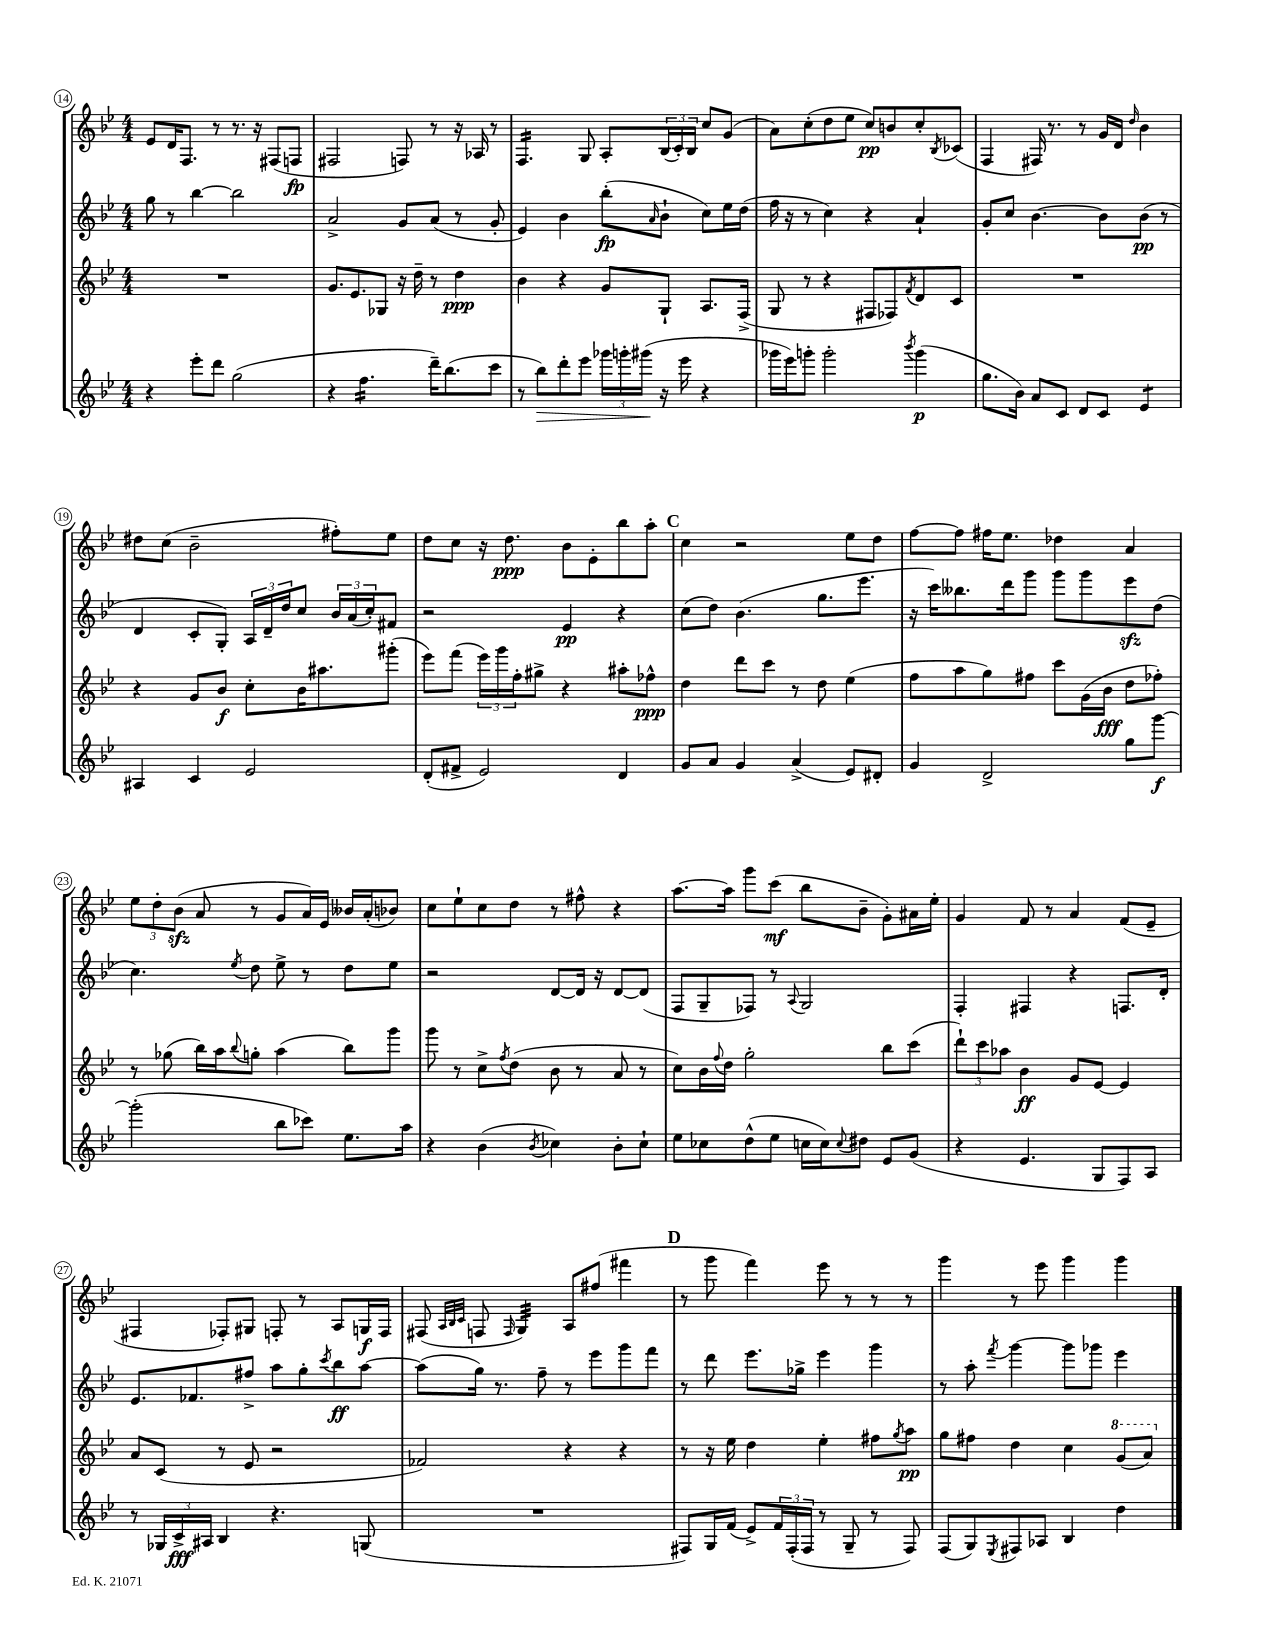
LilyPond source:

<<
\new StaffGroup <<
\new Staff = "s0" {
    \clef treble \key bes \major \numericTimeSignature \time 4/4
    ees'8 d'16 f8. r8 r8. r16 fis8( f8\fp |
    fis2 f8) r8 r16 aes16 r8 |
    f4.:16 g8 a8-. \tuplet 3/2 { bes16( c'16-.) bes16 } c''8 g'8( |
    a'8) c''8-.( d''8 ees''8 c''8\pp) b'8 c''8-. \acciaccatura { bes8 } ces'8( |
    f4 fis16) r8. r8 g'16 d'16 \grace { d''16 } bes'4 |
    dis''8 c''8( bes'2-- fis''8-.) ees''8 |
    d''8 c''8 r16 d''8.\ppp bes'8 ees'8-. bes''8 a''8-. |
    \mark \markup { \bold "C" } c''4 r2 ees''8 d''8 |
    f''8~ f''8 fis''16 ees''8. des''4 a'4 |
    \tuplet 3/2 { ees''8 d''8-. bes'8\sfz( } a'8 r8 g'8 a'16) ees'16 beses'16 a'16-.( bes'8) |
    c''8 ees''8-! c''8 d''8 r8 fis''8-^ r4 |
    a''8.~ a''16 g'''8 c'''8\mf( bes''8 bes'8-- g'8-.) ais'16 ees''16-. |
    g'4 f'8 r8 a'4 f'8( ees'8-- |
    fis4 fes8-.) gis8 f8-. r8 a8 g16\f f16 |
    fis8( \grace { a32 bes32 c'32 } f8 \grace { f16 } g4:32) a8 fis''8( fis'''4 |
    \mark \markup { \bold "D" } r8 g'''8 f'''4) ees'''8 r8 r8 r8 |
    g'''4 r8 ees'''8 g'''4 g'''4 \bar "|." |
}
\new Staff = "s1" {
    \clef treble \key bes \major \numericTimeSignature \time 4/4
    g''8 r8 bes''4~ bes''2 |
    a'2-> g'8 a'8( r8 g'8-. |
    ees'4) bes'4 bes''8-.\fp( \grace { a'16 } bes'8-! c''8) ees''16 d''16( |
    f''16 r16 r8 c''4) r4 a'4-! |
    g'8-. c''8 bes'4.~ bes'8 bes'8\pp( r8 |
    d'4 c'8-. g8-.) \tuplet 3/2 { a16 d'16-- d''16 } c''8 \tuplet 3/2 { bes'16 a'16( c''16-.) } fis'8 |
    r2 ees'4\pp r4 |
    \mark \markup { \bold "C" } c''8( d''8) bes'4.( g''8. ees'''8. |
    r16 c'''16) beses''8. d'''16 g'''8 g'''8 g'''8 ees'''8\sfz d''8( |
    c''4.) \acciaccatura { ees''8 } d''8 ees''8-> r8 d''8 ees''8 |
    r2 d'8~ d'16 r16 d'8~ d'8( |
    f8 g8-- fes8) r8 \appoggiatura { a8 } g2 |
    f4-. fis4 r4 f8. d'16-. |
    ees'8. fes'8. fis''8-> a''8 g''8-. \acciaccatura { c'''8 } bes''8\ff a''8~ |
    a''8( g''16) r8. f''8-- r8 ees'''8 g'''8 f'''8 |
    \mark \markup { \bold "D" } r8 d'''8 ees'''8. ges''16-> ees'''4 g'''4 |
    r8 a''8-. \acciaccatura { f'''8 } g'''4~ g'''8 ges'''8 ees'''4 \bar "|." |
}
\new Staff = "s2" {
    \clef treble \key bes \major \numericTimeSignature \time 4/4
    R1 |
    g'8. ees'8. ges8 r16 d''16-- r8 d''4\ppp |
    bes'4 r4 g'8 g8-! a8. f16->( |
    g8 r8 r4 fis8 fes8) \acciaccatura { f'8 } d'8 c'8 |
    R1 |
    r4 g'8 bes'8\f c''8-. bes'16 ais''8. gis'''8-.( |
    ees'''8) f'''8( \tuplet 3/2 { ees'''16) g'''16 f''16-. } gis''8-> r4 ais''8-. fes''8-^\ppp |
    \mark \markup { \bold "C" } d''4 d'''8 c'''8 r8 d''8 ees''4( |
    f''8 a''8 g''8) fis''8 c'''8 g'16( bes'16\fff d''8 fes''8-.) |
    r8 ges''8( bes''16) a''16 \appoggiatura { bes''8 } g''8-. a''4( bes''8) g'''8 |
    g'''8 r8 c''8-> \acciaccatura { f''8 } d''8( bes'8 r8 a'8 r8 |
    c''8) bes'16 \appoggiatura { f''8 } d''16 g''2-. bes''8 c'''8( |
    \tuplet 3/2 { d'''8-!) c'''8 aes''8 } bes'4\ff g'8 ees'8~ ees'4 |
    a'8 c'8( r8 ees'8 r2 |
    fes'2) r4 r4 |
    \mark \markup { \bold "D" } r8 r16 ees''16 d''4 ees''4-. fis''8 \acciaccatura { g''8 } a''8\pp |
    g''8 fis''8 d''4 c''4 \ottava #1 g''8( a''8) \ottava #0 \bar "|." |
}
\new Staff = "s3" {
    \clef treble \key bes \major \numericTimeSignature \time 4/4
    r4 ees'''8-. d'''8 g''2( |
    r4 f''4.:16 d'''16--) bes''8.( c'''8 |
    r8 bes''8\>) d'''8-. ees'''8 \tuplet 3/2 { ges'''16 g'''16-. gis'''16\!( } r16 ees'''16 r4 |
    ges'''16 ees'''16) g'''8-. g'''2-. \acciaccatura { bes'''8 } g'''4\p( |
    g''8. bes'16) a'8 c'8 d'8 c'8 ees'4:8 |
    ais4 c'4 ees'2 |
    d'8-.( fis'8-> ees'2) d'4 |
    \mark \markup { \bold "C" } g'8 a'8 g'4 a'4->( ees'8) dis'8-. |
    g'4 d'2-> g''8 g'''8~\f |
    g'''2-.( bes''8 ces'''8) ees''8. a''16 |
    r4 bes'4( \acciaccatura { bes'8 } ces''4) bes'8-. ces''8-! |
    ees''8 ces''8 d''8-^( ees''8 c''16 c''16) \appoggiatura { c''8 } dis''8 ees'8 g'8( |
    r4 ees'4. g8 f8) a8 |
    r8 \tuplet 3/2 { ges16 c'16->\fff ais16 } bes4 r4. g8( |
    R1 |
    \mark \markup { \bold "D" } fis8) g16 f'16( ees'8->) \tuplet 3/2 { f'16 fis16-.( fis16 } r8 g8-- r8 fis8) |
    f8( g8) \acciaccatura { ees8 } fis8 aes8 bes4 d''4 \bar "|." |
}
>>
>>
\layout { \context { \Score currentBarNumber = #14 \override BarNumber.stencil = #(make-stencil-circler 0.1 0.3 ly:text-interface::print) } }
